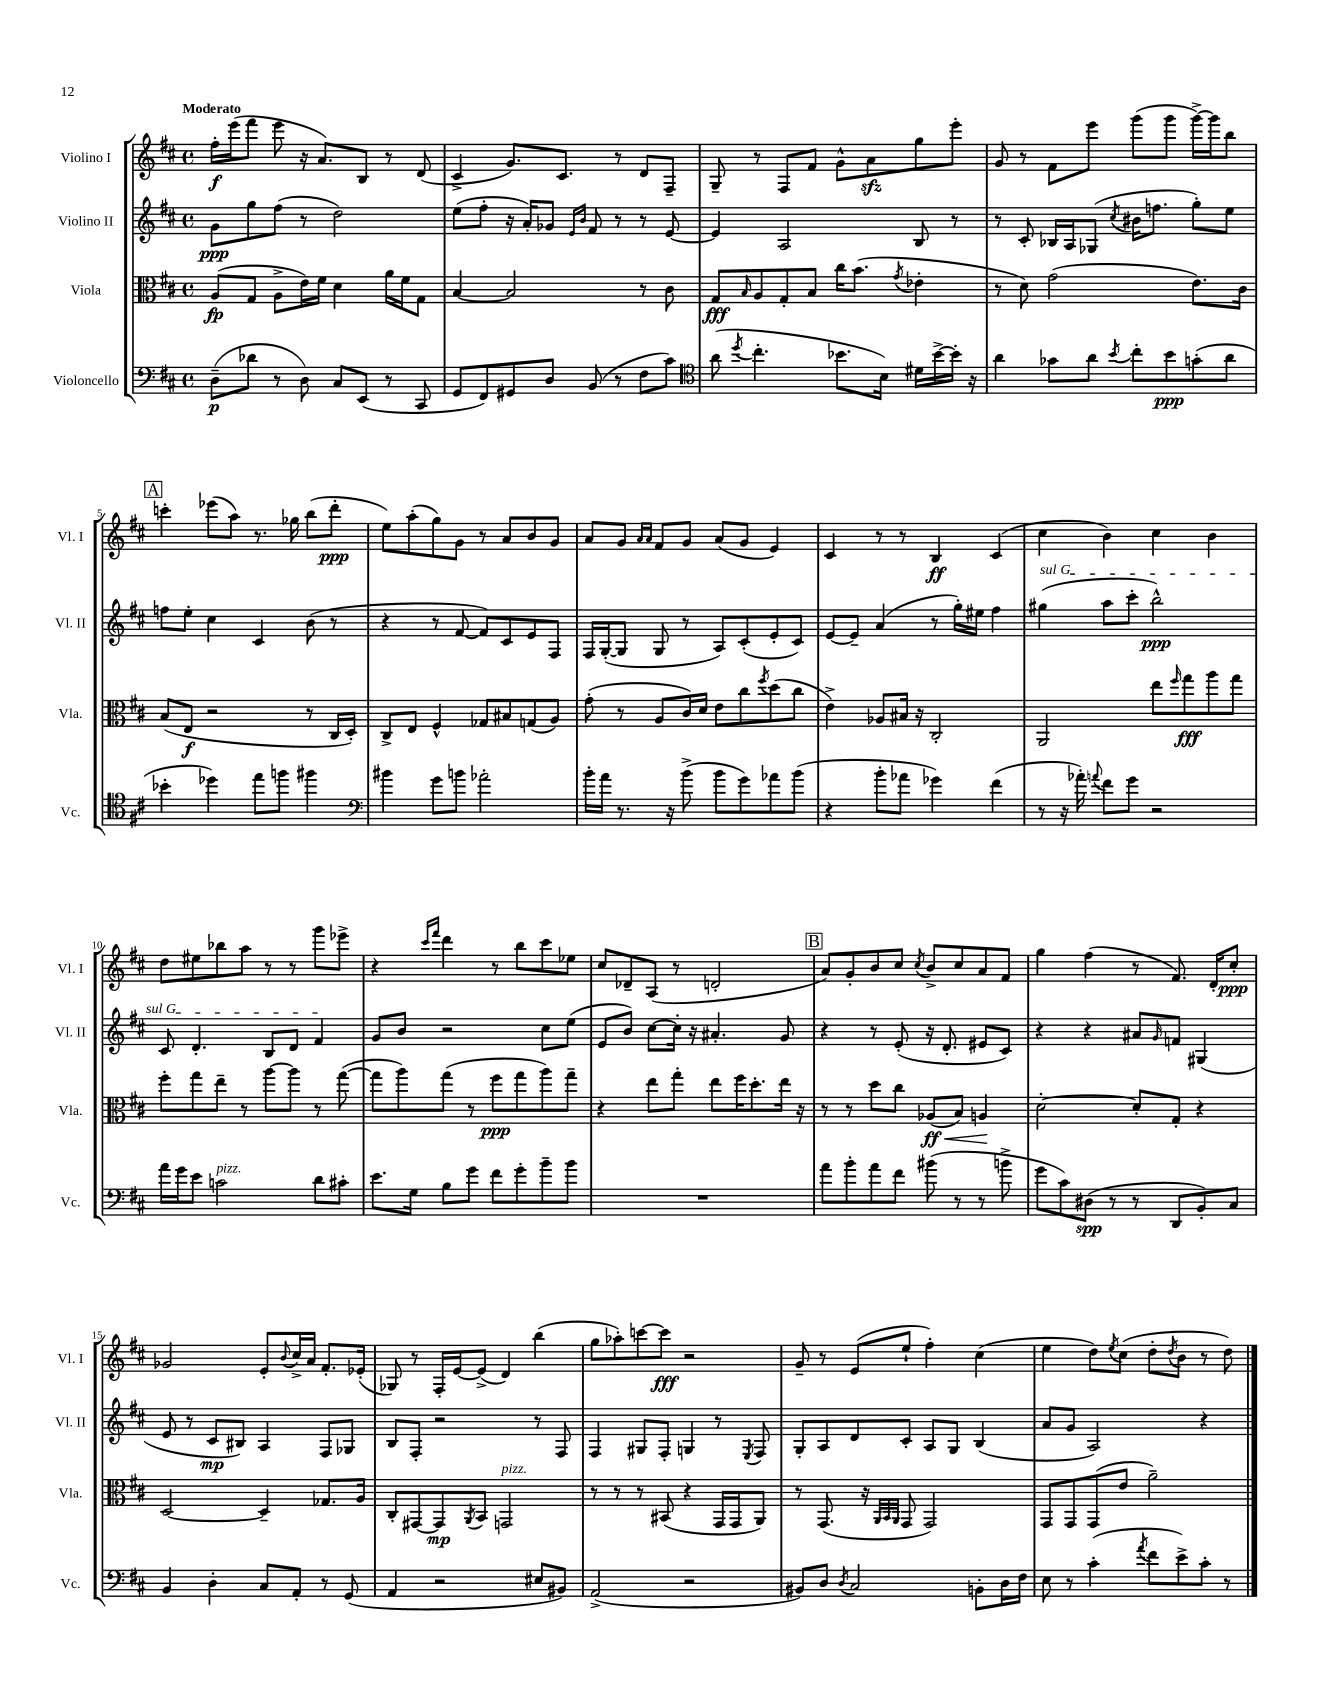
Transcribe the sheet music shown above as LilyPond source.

<<
\new StaffGroup <<
\new Staff = "s0" \with { instrumentName = "Violino I" shortInstrumentName = "Vl. I" } {
    \clef treble \key d \major \defaultTimeSignature \time 4/4 \tempo "Moderato"
    fis''16-.\f e'''16( fis'''8 e'''8 r16 a'8.) b8 r8 d'8( |
    cis'4-> g'8.) cis'8. r8 d'8 fis8-- |
    g8-- r8 fis8 fis'8 g'8-^ a'8\sfz g''8 e'''8-. |
    g'8 r8 fis'8 e'''8 g'''8( g'''8 g'''16~->) g'''16 b''8 |
    \mark \markup { \box "A" } c'''4-. ees'''8( a''8) r8. ges''16 b''8( d'''8-.\ppp |
    e''8) a''8-.( g''8) g'8 r8 a'8 b'8 g'8 |
    a'8 g'8 \grace { a'16 a'16 } fis'8 g'8 a'8( g'8 e'4) |
    cis'4 r8 r8 b4\ff cis'4( |
    cis''4 b'4) cis''4 b'4 |
    d''8 eis''8 bes''8 a''8 r8 r8 g'''8 ees'''8-> |
    r4 \grace { cis'''16 fis'''16 } d'''4 r8 b''8 cis'''8 ees''8 |
    cis''8 des'8-- a8( r8 d'2-. |
    \mark \markup { \box "B" } a'8) g'8-. b'8 cis''8 \acciaccatura { cis''8 } b'8-> cis''8 a'8 fis'8 |
    g''4 fis''4( r8 fis'8.) d'16-. cis''8-.\ppp |
    ges'2 e'8-. \appoggiatura { b'8 } cis''16-> a'16 fis'8.-. ees'16-.( |
    ges8) r8 fis16-. e'16~ e'8->( d'4) b''4( |
    g''8 aes''8-.) c'''8~ c'''8\fff r2 |
    g'8-- r8 e'8( e''8-! fis''4-.) cis''4( |
    e''4 d''8) \acciaccatura { e''8 } cis''8( d''8-. \acciaccatura { d''8 } b'8 r8 d''8) \bar "|." |
}
\new Staff = "s1" \with { instrumentName = "Violino II" shortInstrumentName = "Vl. II" } {
    \clef treble \key d \major \defaultTimeSignature \time 4/4
    g'8\ppp g''8 fis''8( r8 d''2) |
    e''8( fis''8-. r16 a'16-.) ges'8 \grace { e'16 b'16 } fis'8 r8 r8 e'8~ |
    e'4 a2 b8 r8 |
    r8 cis'8-. bes16 a16 ges8( \acciaccatura { cis''8 } bis'16 f''8. g''8-.) e''8 |
    \mark \markup { \box "A" } f''8 e''8-. cis''4 cis'4 b'8( r8 |
    r4 r8 fis'8~ fis'8) cis'8 e'8 fis8 |
    fis16 g16~-.( g8 g8 r8 a8) cis'8-.( e'8-. cis'8) |
    e'8~ e'8-- a'4( r8 g''16-.) eis''16 fis''4 |
    \once \override TextSpanner.bound-details.left.text = \markup { \italic "sul G" } gis''4\startTextSpan( a''8 cis'''8-. b''2-^\ppp) |
    cis'8 d'4.-. b8 d'8 fis'4\stopTextSpan |
    g'8 b'8 r2 cis''8 e''8( |
    e'8 b'8) cis''8~ cis''16-. r16 ais'4.-. g'8 |
    \mark \markup { \box "B" } r4 r8 e'8-.( r16 d'8.-. eis'8 cis'8) |
    r4 r4 ais'8 \grace { g'16 } f'8 gis4( |
    e'8 r8 cis'8\mp bis8) a4 fis8 ges8 |
    b8 fis8-. r2 r8 fis8 |
    fis4 gis8 fis8-. g4 r8 \acciaccatura { e8 } fis8 |
    g8-. a8 d'8 cis'8-. a8 g8 b4( |
    a'8 g'8 a2) r4 \bar "|." |
}
\new Staff = "s2" \with { instrumentName = "Viola" shortInstrumentName = "Vla." } {
    \clef alto \key d \major \defaultTimeSignature \time 4/4
    a8\fp( g8 a8-> e'16) fis'16 d'4 a'16 fis'16 g8 |
    b4~ b2 r8 cis'8 |
    g8\fff \grace { b16 } a8 g8-. b8 cis''16 b'8.( \acciaccatura { g'8 } ees'4-. |
    r8 d'8) g'2( e'8.) cis'16 |
    \mark \markup { \box "A" } b8( e8\f r2 r8 cis16 d16-.) |
    cis8-> e8 fis4-^ ges8 bis8 g8( a8) |
    g'8-.( r8 a8 cis'16) d'16 e'8 cis''8 \acciaccatura { fis''8 } d''8( cis''8 |
    e'4->) aes8 bis16 r16 cis2-. |
    a,2 e''8 \grace { fis''16 } g''8\fff a''8 g''8 |
    fis''8-. g''8 e''8-- r8 a''8~ a''8 r8 g''8~( |
    g''8 a''8) g''8( r8 fis''8\ppp g''8 a''8) g''8-- |
    r4 e''8 g''8-. e''8 fis''16 d''8.-. e''16 r16 |
    \mark \markup { \box "B" } r8 r8 d''8 cis''8 aes8\ff\<( b8) a4\! |
    d'2~-. d'8-. g8-. r4 |
    d2~ d4-- ges8. a16 |
    cis8-. gis,8~ gis,8\mp \acciaccatura { a,8 } b,8 g,2^\markup { \italic "pizz." } |
    r8 r8 r8 bis,8( r4 g,16 g,16 a,8) |
    r8 g,8.( r16 \grace { a,32 b,32 a,32 } g,8 g,2) |
    g,8 g,8 g,8( e'8 a'2--) \bar "|." |
}
\new Staff = "s3" \with { instrumentName = "Violoncello" shortInstrumentName = "Vc." } {
    \clef bass \key d \major \defaultTimeSignature \time 4/4
    d8--\p( des'8 r8 d8) cis8 e,8( r8 cis,8 |
    g,8 fis,8) gis,8 d8 b,8( r8 fis8 cis'8) |
    \clef tenor a'8( \acciaccatura { d''8 } cis''4.-. bes'8. b16) dis'16 bes'16~-> bes'16-. r16 |
    a'4 ges'8 a'8 \acciaccatura { b'8 } cis''8-. b'8\ppp g'8-.( a'8 |
    \mark \markup { \box "A" } bes'4-. des''4) e''8 f''8 fis''4 |
    \clef bass bis'4 g'8 b'8 aes'2-. |
    b'16-. a'16 r8. r16 b'8->( b'8 g'8) aes'8 b'8( |
    r4 b'8-. aes'8 ges'4) fis'4( |
    r8 r16 aes'16-.) \appoggiatura { a'8 } fis'8 g'8 r2 |
    a'16 g'16 e'8 c'2^\markup { \italic "pizz." } d'8 cis'8-. |
    e'8. g16 b8 g'8 fis'8 g'8-. b'8-- b'8 |
    R1 |
    \mark \markup { \box "B" } a'8 b'8-. a'8 fis'8 bis'8( r8 r8 b'8-> |
    g'8 cis'8) dis8\spp( r8 r8 d,8 b,8-.) cis8 |
    b,4 d4-. cis8 a,8-. r8 g,8( |
    a,4 r2 eis8 bis,8) |
    a,2->( r2 |
    bis,8) d8 \acciaccatura { d8 } cis2 b,8-. d16 fis16 |
    e8 r8 cis'4-.( \acciaccatura { a'8 } fis'8 e'8->) cis'8-. r8 \bar "|." |
}
>>
>>
